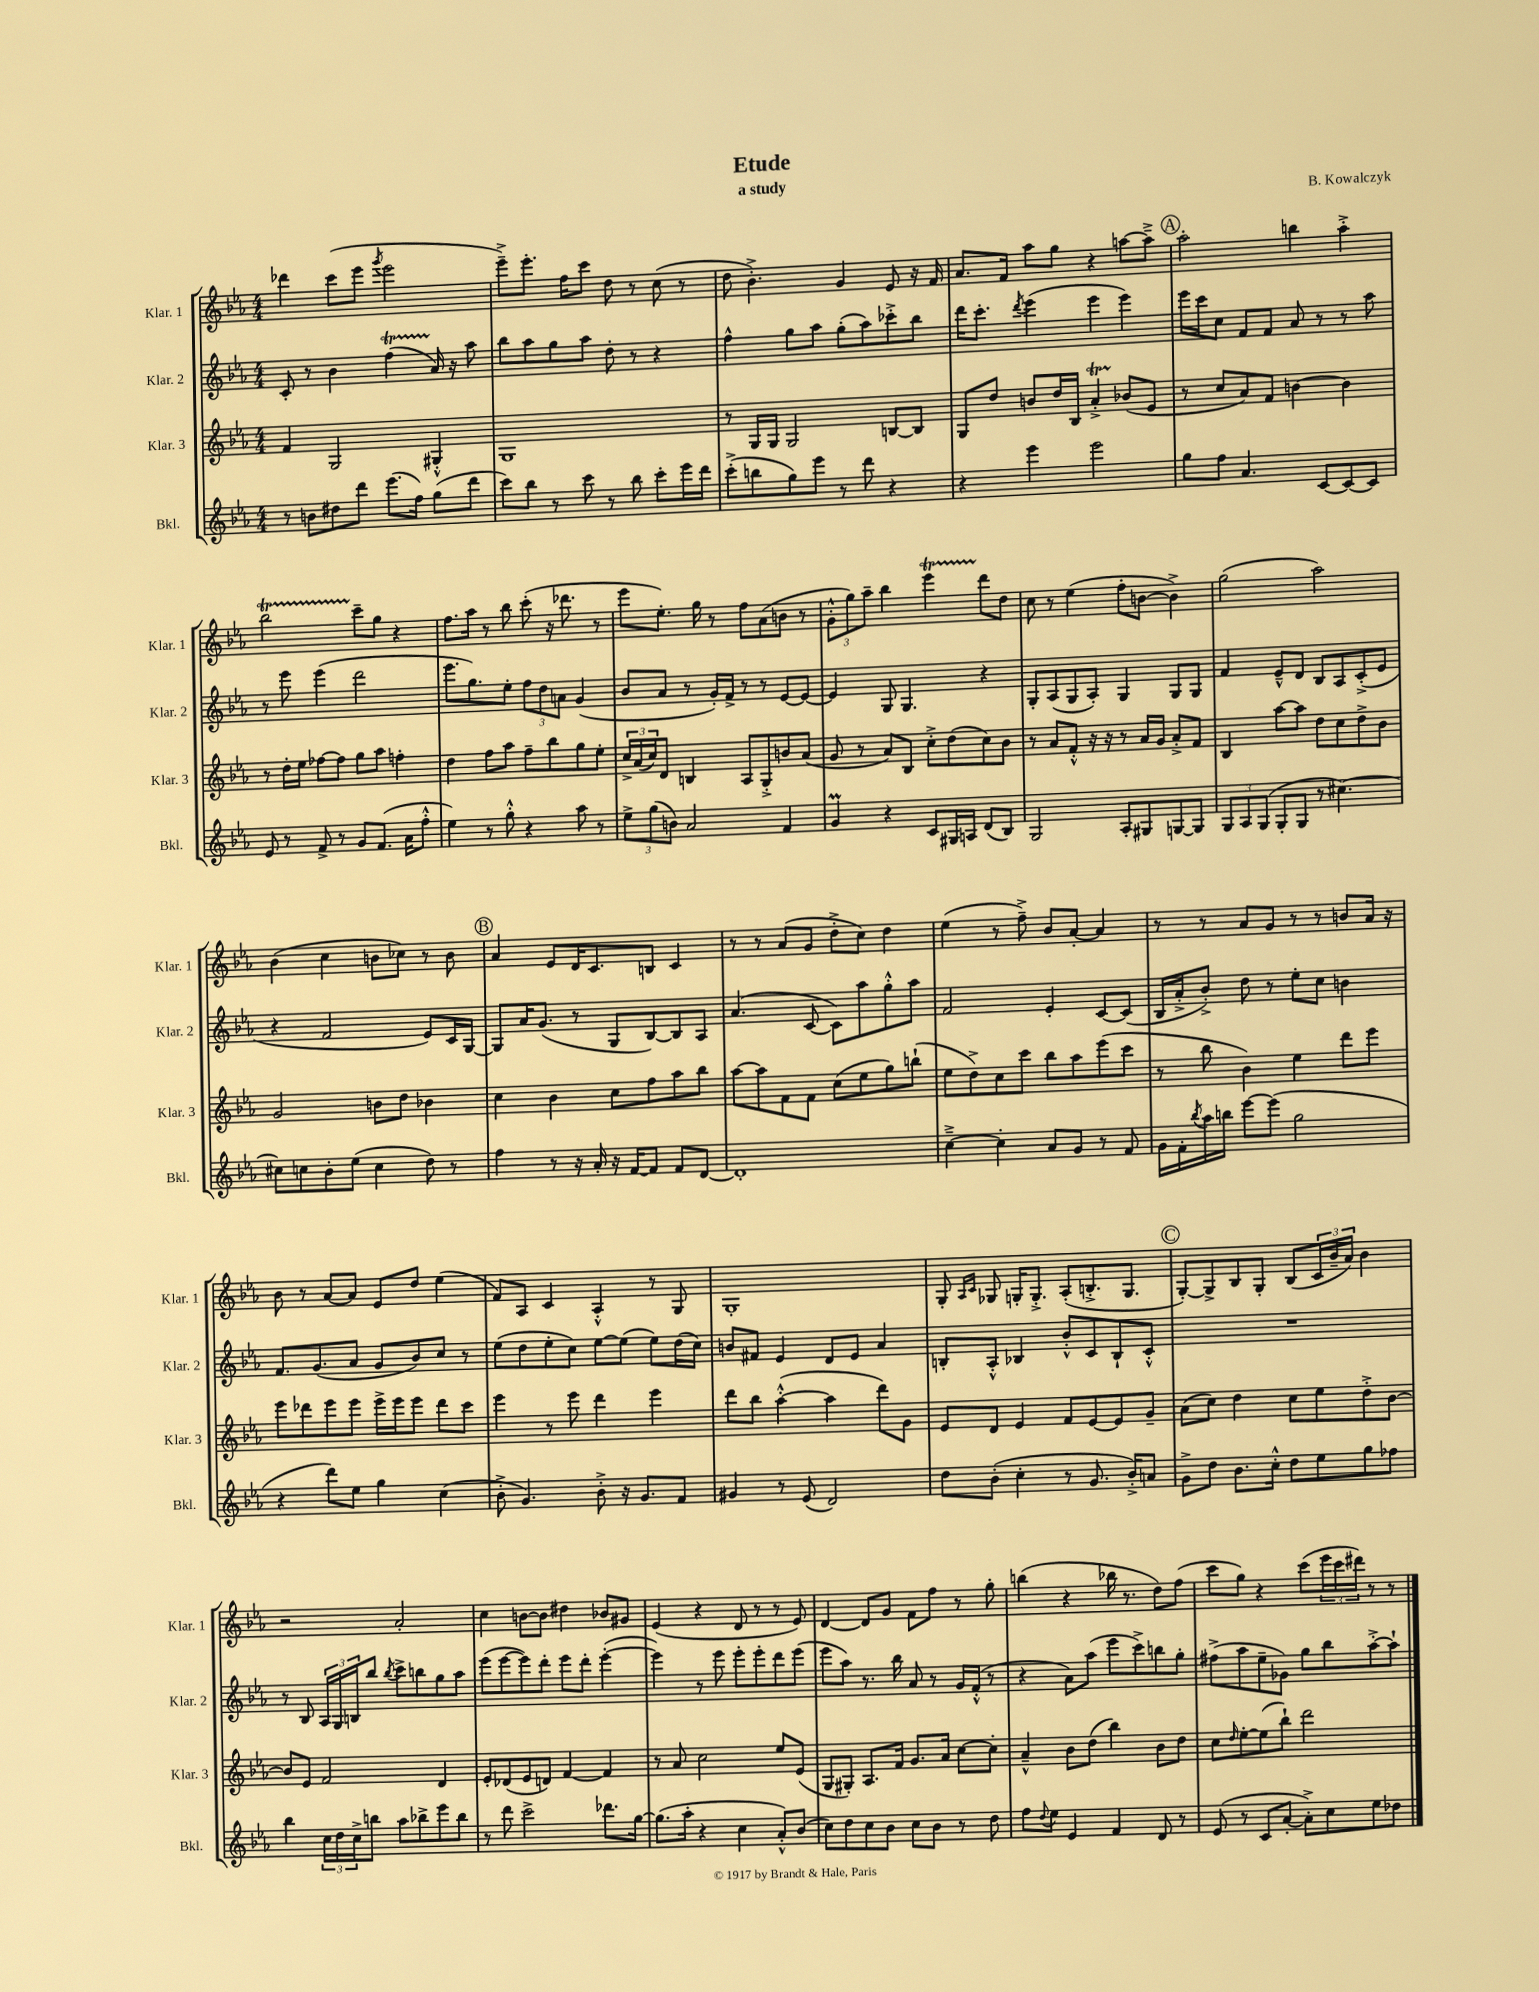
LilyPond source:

\header { title = "Etude" composer = "B. Kowalczyk" subtitle = "a study" }
<<
\new StaffGroup <<
\new Staff = "s0" \with { instrumentName = "Klar. 1" shortInstrumentName = "Klar. 1" } {
    \clef treble \key ees \major \numericTimeSignature \time 4/4
    des'''4 c'''8( ees'''8 \acciaccatura { g'''8 } ees'''2 |
    ees'''8--->) ees'''8.-. f''16 c'''8 d''8 r8 c''8( r8 |
    d''8 bes'4.-.->) g'4 ees'8 r16 f'16 |
    aes'8. f'16 aes''8 g''8 r4 a''8~ a''8---> |
    \mark \markup { \circle "A" } aes''2-. b''4 aes''4-.-> |
    bes''2\startTrillSpan c'''8--\stopTrillSpan g''8 r4 |
    f''8. aes''16 r8 bes''8 c'''8-.( r16 des'''8. r8 |
    ees'''8 ees''8.-.) g''16 r8 f''8 aes'8( b'8 r8 |
    \tuplet 3/2 { g'8-.-^ g''8) aes''8-- } bes''4 ees'''4\startTrillSpan d'''8\stopTrillSpan d''8 |
    c''8 r8 ees''4( f''8-. b'8~ b'4->) |
    g''2( aes''2) |
    bes'4( c''4 b'8 ces''8) r8 b'8 |
    \mark \markup { \circle "B" } aes'4 ees'8 d'16 c'8. b8 c'4 |
    r8 r8 aes'8( g'8 d''8-.-> c''8) d''4 |
    ees''4( r8 f''8--->) bes'8 aes'8~-. aes'4 |
    r8 r8 aes'8 g'8 r8 r8 b'8 aes'16 r16 |
    bes'8 r8 aes'8~ aes'8 ees'8 d''8 ees''4( |
    f'8) aes8 c'4 aes4-.-^ r8 g8 |
    g1-. |
    g8-. \grace { aes16 c'16 } ges8 g16-. g8.-.-> aes8-.( b8.-.-> g8. |
    \mark \markup { \circle "C" } g8~-.) g8-> bes8 g8-. bes8( \tuplet 3/2 { c'16 bes'16-- aes'16) } bes'4 |
    r2 aes'2-. |
    c''4 b'8~ b'8 dis''4 bes'8 gis'8 |
    ees'4( r4 d'8 r8 r8 ees'8) |
    d'4~ d'8 g'8 f'8 f''8 r8 g''8-. |
    b''4( r4 bes''16 r8. d''8) f''8( |
    c'''8 g''8) r4 c'''8( \tuplet 3/2 { ees'''16 c'''16 dis'''16) } r8 r8 \bar "|." |
}
\new Staff = "s1" \with { instrumentName = "Klar. 2" shortInstrumentName = "Klar. 2" } {
    \clef treble \key ees \major \numericTimeSignature \time 4/4
    c'8-. r8 bes'4 f''4\startTrillSpan( aes'16\stopTrillSpan) r16 aes''8 |
    bes''8 aes''8 g''8 aes''8 d''8-. r8 r4 |
    f''4-^ g''8 aes''8 g''8-.( aes''8) ces'''8-.-> bes''8 |
    d'''16 c'''8.-. \acciaccatura { d'''8 } ees'''4( ees'''4 ees'''4) |
    \mark \markup { \circle "A" } ees'''16 c'''16 c''8 f'8 f'8 aes'8 r8 r8 aes''8 |
    r8 ees'''8 ees'''4( d'''2 |
    ees'''8. g''8.) ees''8-. \tuplet 3/2 { f''8 d''8 a'8 } g'4( |
    bes'8 aes'8 r8 g'16-.) f'16-> r8 r8 ees'8~ ees'8~ |
    ees'4 g8 g4. r4 |
    g8-. aes8( g8 aes8-.) g4 g8 g8 |
    f'4 ees'8---^ d'8 bes8 aes8 c'8-.->( ees'8 |
    r4 f'2 ees'8) c'16 g16~ |
    \mark \markup { \circle "B" } g8 aes'16 g'8.( r8 g8 bes8~) bes8 aes8 |
    aes'4.( c'8~ c'8) aes''8 g''8-.-^ aes''8 |
    f'2 ees'4-. c'8~ c'8( |
    bes16 aes'16-.-> bes'8-.->) d''8 r8 ees''8-. c''8 b'4 |
    f'8. g'8.( aes'8 g'8 bes'8) c''8 r8 |
    ees''8( d''8 ees''8-. c''8) ees''8~ ees''8( ees''8) d''16( c''16) |
    b'8 fis'8 ees'4 d'8 ees'8 aes'4 |
    b8-. aes8-.-^ bes4 bes'8-.-^ c'8 bes8-! c'8-.-^ |
    \mark \markup { \circle "C" } R1 |
    r8 bes8 \tuplet 3/2 { aes16 g16 b16 } bes''8 \acciaccatura { bes''8 } c'''8-> b''8 g''8 aes''8 |
    ees'''8( ees'''8~ ees'''8) d'''8-. ees'''8 d'''8-. ees'''4~-.( |
    ees'''4) r8 ees'''8 ees'''8-. ees'''8-. d'''8 ees'''8( |
    ees'''8 aes''8) r8. bes''16 aes'8 r8 g'16 f'16-.-^( r8 |
    r4 aes'8) aes''8( ees'''8 c'''8->) b''8 g''8-. |
    fis''8->( aes''8 ees''8-- ges'8) g''8 bes''8 aes''8~-.-> aes''8-! \bar "|." |
}
\new Staff = "s2" \with { instrumentName = "Klar. 3" shortInstrumentName = "Klar. 3" } {
    \clef treble \key ees \major \numericTimeSignature \time 4/4
    f'4 g2 gis4-.-^ |
    g1 |
    r8 g16 g16 g2 b8~ b8 |
    g8 d''8 b'8 d''16 bes16 aes'4-.->\startTrillSpan bes'8\stopTrillSpan( ees'8 |
    \mark \markup { \circle "A" } r8 c''8 aes'8) f'8 b'4~ b'4 |
    r8 d''16-. ees''16 fes''8~ fes''8 g''8 aes''8 f''4-. |
    d''4 f''8 aes''8 f''8-- bes''8 g''8 ees''8-. |
    \tuplet 3/2 { c''16-> aes'16( c''16) } d'8 b4 aes8 g8-.-> b'8 aes'8( |
    g'8 r8 aes'8) bes8 c''8-.-> d''8( c''8) bes'8 |
    r8 aes'8 f'8-.-^ r16 r16 r8 aes'16 g'16 aes'8-.-> f'8 |
    bes4 aes''8~ aes''8 d''8 c''8 d''8-> bes'8 |
    g'2 b'8 d''8 bes'4 |
    \mark \markup { \circle "B" } c''4 bes'4 c''8 f''8 aes''8 bes''8 |
    aes''8~ aes''8 f'8 f'8 c''8( ees''8 g''8) b''8-!( |
    ees''8 d''8->) c''8 c'''8 bes''8 aes''8 ees'''8( c'''8 |
    r8 bes''8 bes'4) ees''4 d'''8 ees'''8 |
    ees'''8 des'''8 ees'''8 ees'''8 ees'''16-> ees'''16 ees'''8 des'''8 c'''8 |
    ees'''4 r8 ees'''8 d'''4 ees'''4 |
    d'''8 bes''8 aes''4~-.-^( aes''4 d'''8) g'8 |
    ees'8 d'8 ees'4 f'8 ees'8~ ees'8 g'8-- |
    \mark \markup { \circle "C" } aes'8( c''8) d''4 c''8 ees''8 d''8-.-> bes'8~ |
    bes'8 ees'8 f'2 d'4 |
    ees'8-. des'8( ees'8 d'8) f'4~ f'4 |
    r8 aes'8 c''2 ees''8 ees'8( |
    g8 gis8-.) aes8. f'16 g'8. aes'16 c''8~ c''8-. |
    aes'4---^ bes'8 d''8( bes''4) bes'8 d''8 |
    c''8 \grace { d''16 } ees''8~-. ees''8( bes''8-!) d'''2 \bar "|." |
}
\new Staff = "s3" \with { instrumentName = "Bkl." shortInstrumentName = "Bkl." } {
    \clef treble \key ees \major \numericTimeSignature \time 4/4
    r8 b'8 dis''8 d'''8 ees'''8.( f''16) g''8( d'''8 |
    c'''8) bes''8 r8 c'''8 r8 bes''8 c'''8-. ees'''16 d'''16 |
    c'''8-.->( b''8 g''8) ees'''8 r8 d'''8 r4 |
    r4 ees'''4 ees'''2 |
    \mark \markup { \circle "A" } g''8 f''8 aes'4. c'8~ c'8~ c'8 |
    ees'8 r8 f'8-> r8 g'8 f'8.( aes'16 f''8-.-^ |
    ees''4) r8 g''8-.-^ r4 aes''8 r8 |
    \tuplet 3/2 { ees''8-> g''8( b'8) } aes'2 f'4 |
    g'4\prall r4 c'8 gis16 a16 d'8( bes8) |
    g2 aes8-. gis8 g8~ g8 |
    \tuplet 3/2 { g8 aes8 g8( } g8-. g8 r8 cis''4.~) |
    cis''8 c''8 bes'8-. ees''8( c''4 d''8) r8 |
    \mark \markup { \circle "B" } f''4 r8 r16 aes'16-. r16 f'16~ f'8 f'8 d'8~ |
    d'1-. |
    c''4~---> c''4-. aes'8 g'8 r8 f'8 |
    g'16 f'16-. \acciaccatura { bes''8 } aes''16 b''16 ees'''8~ ees'''8( g''2 |
    r4 d'''8) ees''8 g''4 c''4( |
    bes'8-.-> g'4.) bes'8-.-> r16 g'8. f'8 |
    gis'4 r8 ees'8( d'2) |
    d''8 bes'8-.( c''4-. r8 g'8. bes'16-.->) a'8 |
    \mark \markup { \circle "C" } g'8-> d''8 bes'8. c''16-.-^ d''8 ees''8 g''8 fes''8 |
    bes''4 \tuplet 3/2 { c''16 d''16 c''16-> } b''8 aes''8 bes''8-> ees'''8 bes''8 |
    r8 d'''8 c'''2-> des'''8. g''16~ |
    g''8.( aes''16-. r4 c''4 aes'8-.-^) bes'8( |
    c''8) d''8 c''8 bes'8 c''8 bes'8 r8 d''8 |
    f''8 \appoggiatura { d''8 } ees''8 ees'4 f'4 d'8 r8 |
    ees'8( r8 c'8 aes'8~-. aes'8-.->) c''8 ees''8 des''8 \bar "|." |
}
>>
>>
\layout { \context { \Score \remove "Bar_number_engraver" } }
